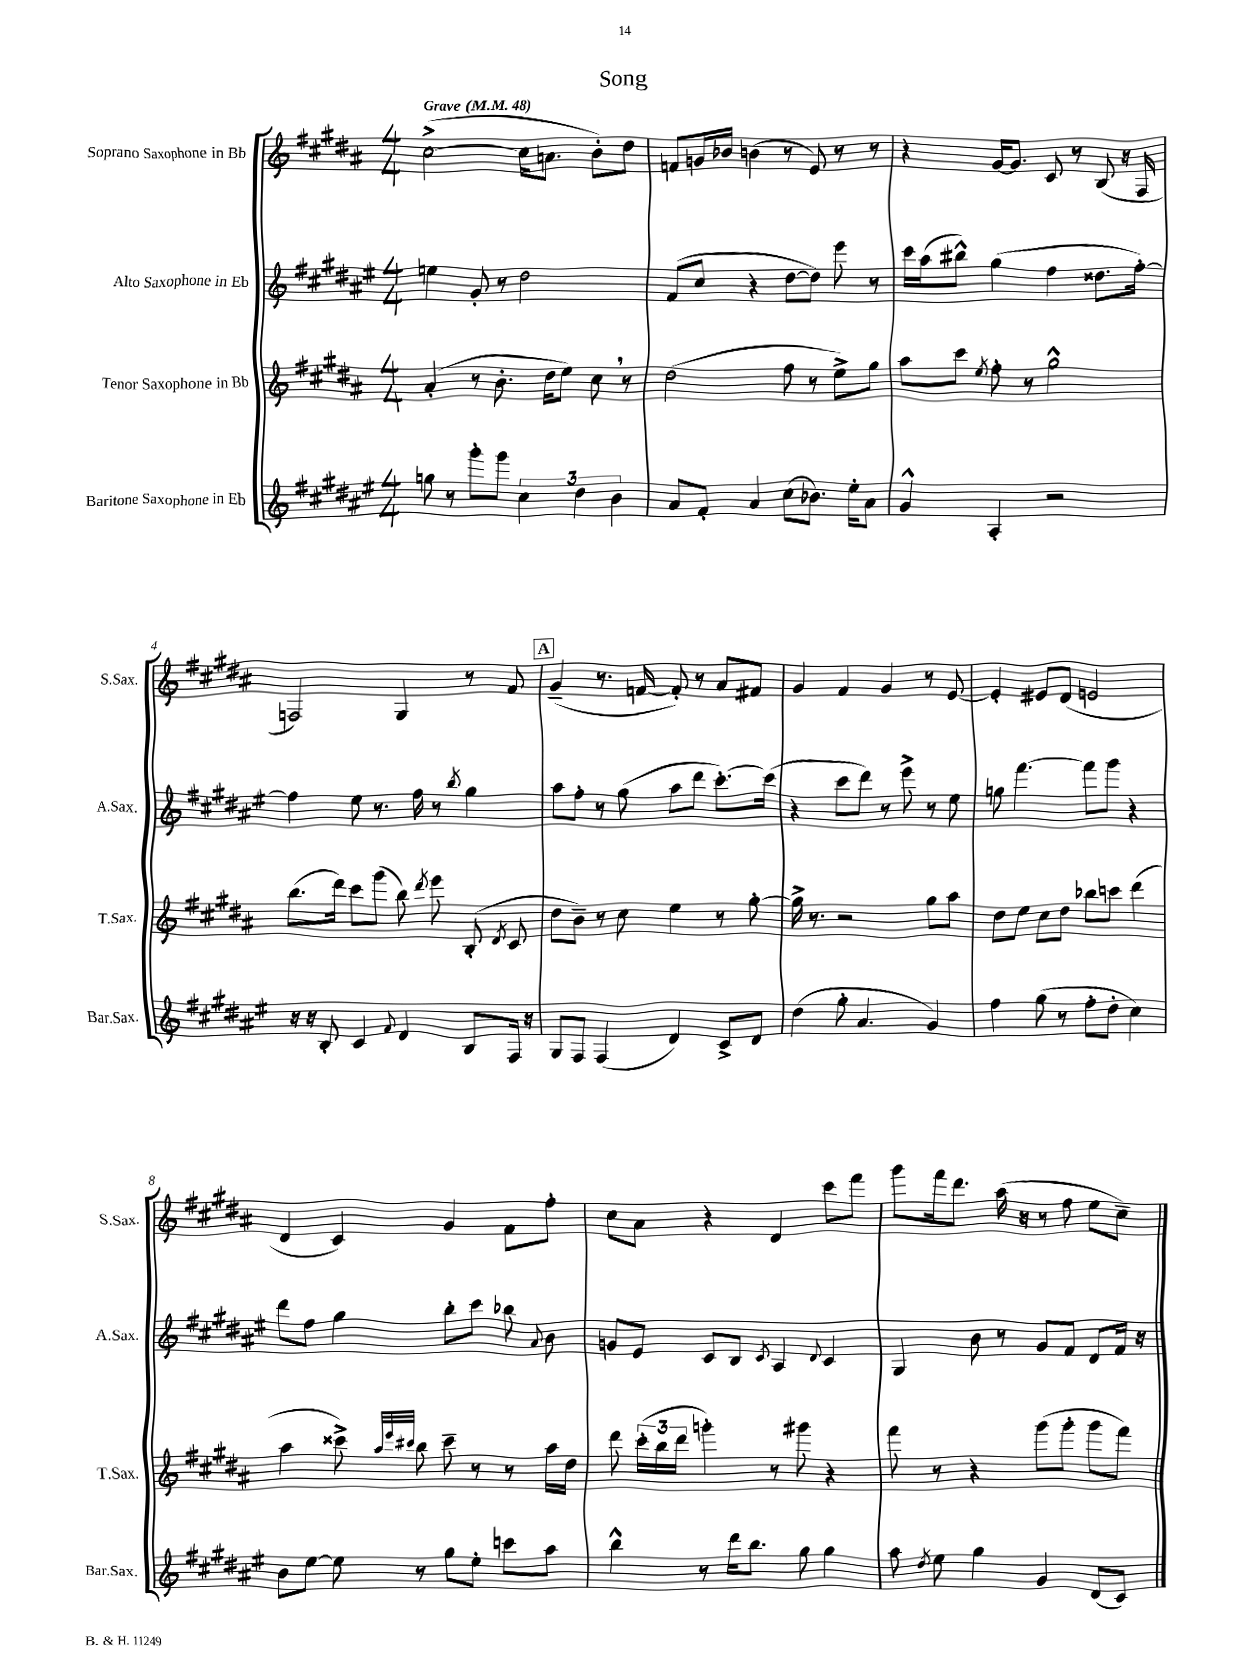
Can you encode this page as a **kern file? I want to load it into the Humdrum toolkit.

**kern	**kern	**kern	**kern
*part4	*part3	*part2	*part1
*staff4	*staff3	*staff2	*staff1
*I"Baritone Saxophone in Eb	*I"Tenor Saxophone in Bb	*I"Alto Saxophone in Eb	*I"Soprano Saxophone in Bb
*I'Bar.Sax.	*I'T.Sax.	*I'A.Sax.	*I'S.Sax.
*clefG2	*clefG2	*clefG2	*clefG2
*k[f#c#g#d#a#e#]	*k[f#c#g#d#a#]	*k[f#c#g#d#a#e#]	*k[f#c#g#d#a#]
*M4/4	*M4/4	*M4/4	*M4/4
*MM48	*MM48	*MM48	*MM48
=1	=1	=1	=1
!	!	!	!LO:TX:a:B:t=Grave
8ggn\	(4a#'/	4een\	([2cc#^\
8r	.	.	.
8ggg#'\L	8r	8g#'/	.
8ggg#\J	8.b'\	8r	.
6cc#\	.	2dd#\	16cc#\KL]
.	16dd#\KL	.	8.an\J
.	8ee\J)	.	.
6dd#\	.	.	.
.	8cc#,\	.	8b'\L)
6b\	.	.	.
.	8r	.	8dd#\J
=2	=2	=2	=2
8a#/L	(2dd#\	(8f#/L	8fn/L
8f#'/J	.	8cc#/J	16gn/L
.	.	.	16b-X/JJ
4a#/	.	4r	(4bn\
(8cc#\L	8ff#\	[8dd#\L	8r
8.b-X\J)	8r	8dd#\J])	8e/)
.	8ee^\L)	8eee#\	8r
16ee#'\KL	.	.	.
8a#\J	8gg#\J	8r	8r
=3	=3	=3	=3
4g#^^/	8aa#\L	16ccc#\LL	4r
.	.	(16aa#\J	.
.	8ccc#\J	8bb#X^^\J)	.
.	8qee/	.	.
4A#'/	8ff#'\	(4gg#\	[16g#/KL
.	.	.	8.g#/J]
.	8r	.	.
2r	2gg#^^\	4ff#\	8c#/
.	.	.	8r
.	.	8.dd##X\L	(8B/
.	.	.	16r
.	.	[16ff#'\Jk)	16F#/
!!LO:LB:g=z
=4	=4	=4	=4
16r	(8.bb\L	4ff#\]	2Fn/)
16r	.	.	.
8B'/	.	.	.
.	16ddd#\Jk)	.	.
4c#/	8ccc#\L	8ee#\	.
.	(8ggg#\J	8.r	.
8qqf#/	.	.	.
4d#/	8bb\)	.	4G#/
.	.	16ff#\	.
.	8qddd#/	.	.
.	8eee\	8r	.
.	.	8qbb/	.
8B/L	(8B'/	4gg#\	8r
.	8qd#/	.	.
16F#/Jk	8c#/	.	8f#/
16r	.	.	.
!!LO:REH:place=s1:t=A
=5	=5	=5	=5
8G#/L	8dd#\L	8aa#\L	(4g#~/
8F#/J	8b~\J)	8ff#'\J	.
(4F#/	8r	8r	8.r
.	8cc#\	(8gg#\	.
.	.	.	[16fn/
4d#/)	4ee\	8aa#\L	8f'/])
.	.	8ddd#\J	8r
8c#^/L	8r	[8.ccc#'\L)	8a#/L
8d#/J	[8gg#'\	.	8f#X/J
.	.	(16ccc#\Jk]	.
=6	=6	=6	=6
(4dd#\	16gg#^\]	4r	4g#/
.	8.r	.	.
8gg#'\	2r	8ccc#\L	4f#/
4.a#/	.	8ddd#\J)	.
.	.	8r	4g#/
.	.	8eee#^\	.
4g#/)	8gg#\L	8r	8r
.	8aa#\J	8ee#\	[8e/
=7	=7	=7	=7
4ff#\	8dd#\L	8ggn\	4e'/]
.	8ee\J	[4.fff#\	.
(8gg#\	8cc#\L	.	8e#X/L
8r	8dd#\J	.	(8d#/J
8ff#'\L	8bb-X\L	8fff#\L]	2en/
8dd#'\J	8cccn\J	8ggg#\J	.
4cc#\)	(4ddd#\	4r	.
!!LO:LB:g=z
=8	=8	=8	=8
8b\L	4aa#\	8ddd#\L	4d#/
[8ee#\J	.	8ff#\J	.
8ee#\]	8ccc##X^\)	4gg#\	4c#/)
.	32qqaa#/LLL	.	.
.	32qqeee/	.	.
.	32qqccc#X/JJJ	.	.
8r	8bb\	.	.
8gg#\L	8ccc#~\	8bb'\L	4g#/
8ee#'\J	8r	8ccc#\J	.
8cccn\L	8r	8bb-X\	8f#\L
.	.	8qqa#/	.
8aa#\J	16aa#\LL	8b\	8ff#'\J
.	16dd#\JJ	.	.
=9	=9	=9	=9
4bb^^\	8ddd#\	8gn/L	8cc#\L
.	(24ccc#'\LL	8e#/J	8a#\J
.	24bb\	.	.
.	24ddd#\JJ	.	.
8r	4gggn'\)	8c#/L	4r
16ddd#\KL	.	8B/J	.
8.bb\J	.	.	.
.	.	8qc#/	.
.	8r	4A#/	4d#/
8gg#\	8ggg#X\	.	.
.	.	8qqd#/	.
4gg#\	4r	4c#/	8ccc#\L
.	.	.	8fff#\J
=10	=10	=10	=10
8aa#\	8fff#\	4G#/	8ggg#\L
8qdd#/	.	.	.
8ee#\	8r	.	16fff#\k
.	.	.	8.ddd#\J
4gg#\	4r	8b\	.
.	.	8r	(16aa#\
.	.	.	16r
4g#/	(8ggg#\L	8g#/L	8r
.	8ggg#'\J	8f#/J	8ff#\
(8d#/L	8ggg#\L	8d#/L	8ee\L
8c#/J)	8fff#\J)	16f#/Jk	8cc#~\J)
.	.	16r	.
==	==	==	==
*-	*-	*-	*-
